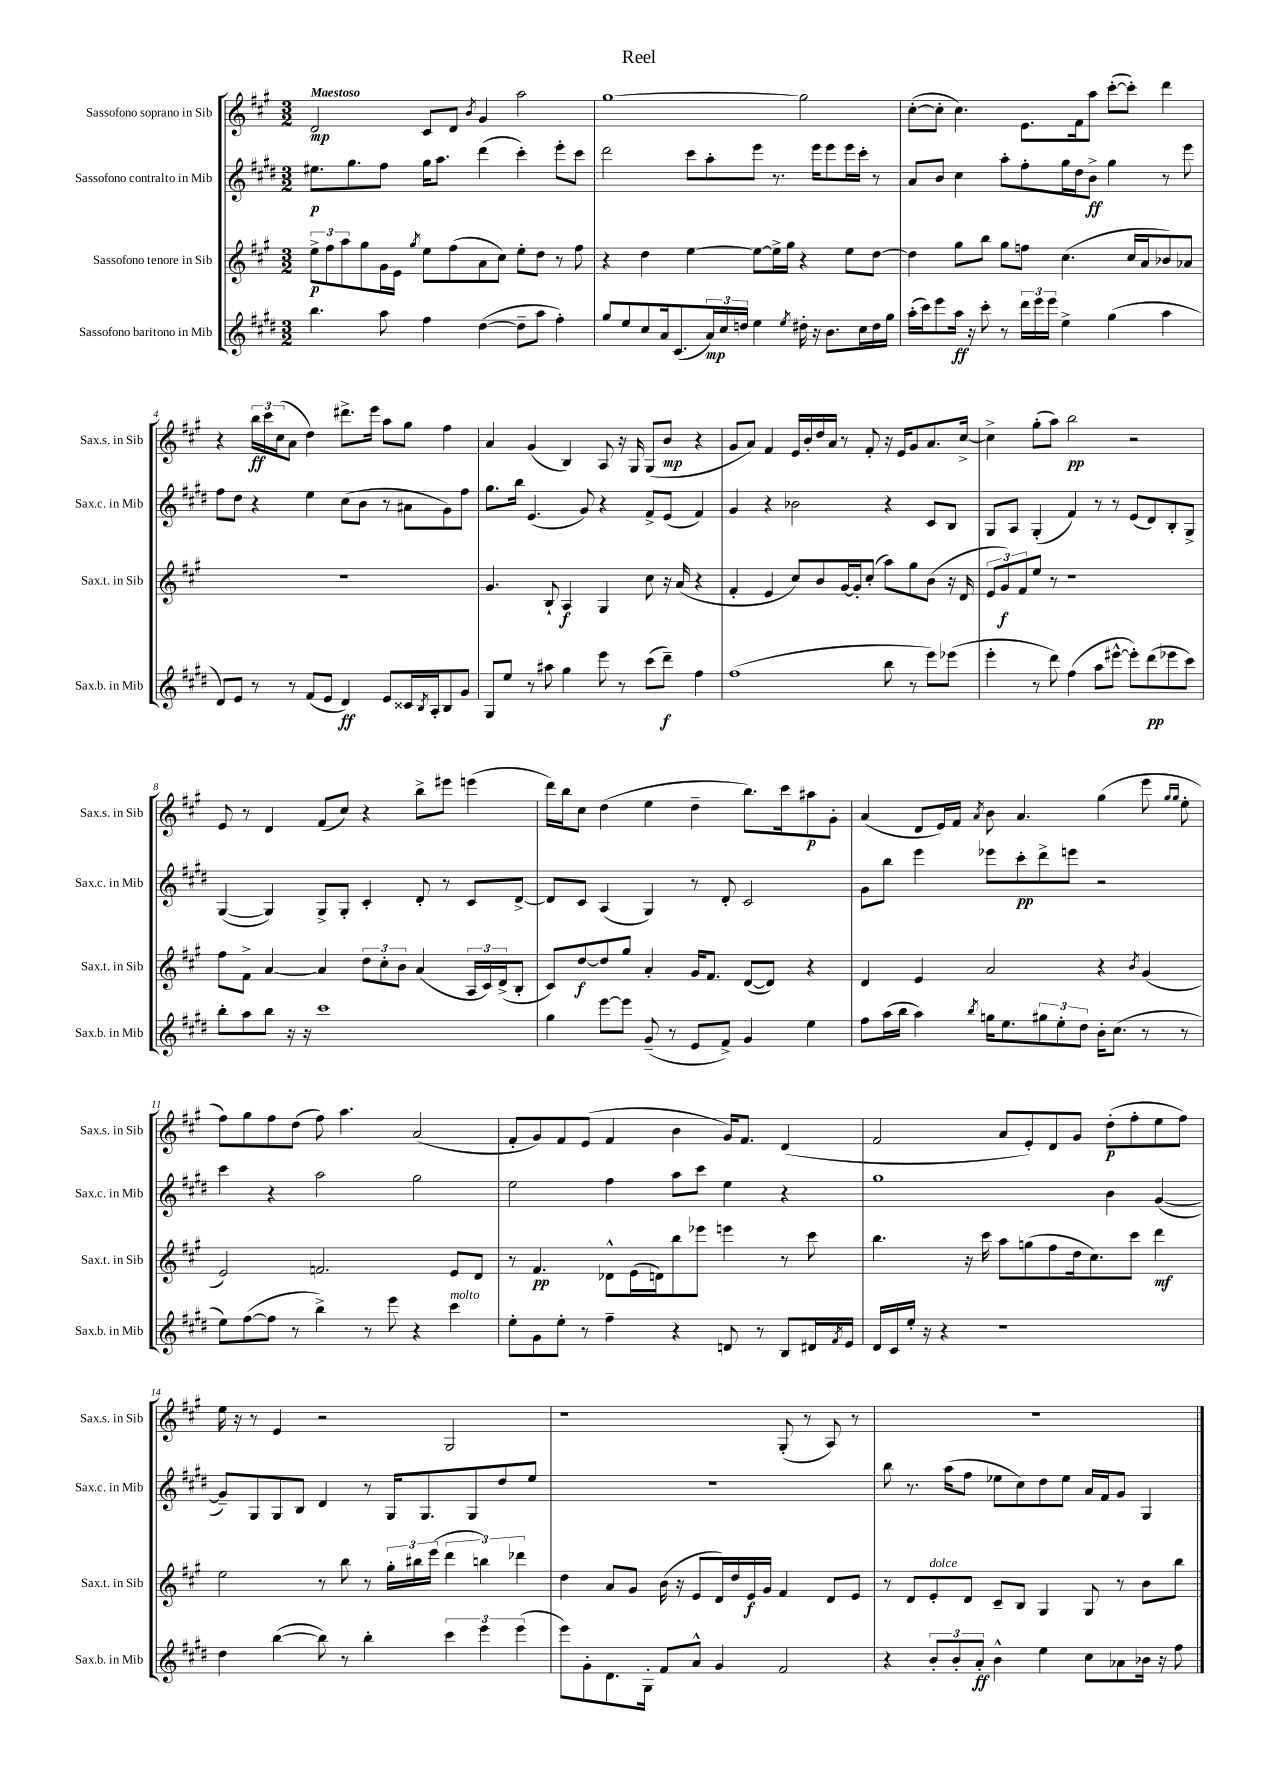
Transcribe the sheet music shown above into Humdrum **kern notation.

**kern	**kern	**kern	**kern
*staff4	*staff3	*staff2	*staff1
*clefG2	*clefG2	*clefG2	*clefG2
*k[f#c#g#d#]	*k[f#c#g#]	*k[f#c#g#d#]	*k[f#c#g#]
*M3/2	*M3/2	*M3/2	*M3/2
4.bb\	12ee^\L	8.ee#\L	2d/
.	12ff#\	.	.
.	12aa\	.	.
.	.	8.gg#\	.
.	8gg#\	.	.
8aa\	16g#\L	8ff#\J	.
.	16e\JJ	.	.
.	8qgg#/	.	.
4ff#\	8ee\L	16gg#\LK	8c#/L
.	.	8.aa\J	.
.	(8ff#\	.	8d/J
.	.	.	8qb/
([4dd#\	8a\	(4ddd#\	4g#/
.	8cc#\J)	.	.
8dd#~\]L	8ee'\L	4ccc#'\)	2aa\
8aa\J	8dd\J	.	.
4ff#'\)	8r	8eee'\L	.
.	8ff#\	8ccc#\J	.
=	=	=	=
8gg#/L	4r	2ddd#\	[1gg#
8ee/	.	.	.
8cc#/	4dd\	.	.
16a/k	.	.	.
(8.c#/	.	.	.
.	[4ee\	8ccc#\L	.
24a/L)	.	8aa'\	.
24cc#/	.	.	.
24dd/JJ	.	.	.
4ee\	8ee\_L	8eee\J	.
.	16ee^\]L	8.r	.
.	16gg#\JJ	.	.
8qee/	.	.	.
16dd#'\	4r	.	2gg#\]
16r	.	16eee\LK	.
8.b\L	.	8eee\	.
.	8ee\L	16eee\L	.
16cc#\L	.	16ccc#'\JJ	.
16dd#\	[8dd\J	8r	.
16gg#\JJ	.	.	.
=	=	=	=
(16aa'\LL	4dd\]	8a/L	([8cc#'\L
16ccc#\J)	.	.	.
8eee\	.	8b/J	8cc#'\]J
16aa\Jk	8gg#\L	4cc#\	4.cc#\)
16r	.	.	.
8ccc#'\	8bb\J	.	.
8r	8gg#\L	8aa'\L	.
24ddd#\LL	8ff\J	8ff#'\	8.e\L
24eee\	.	.	.
24eee\JJ	.	.	.
4ee^\	(4.cc#\	16gg#\L	.
.	.	16dd#\J	16f#\k
.	.	8b^\J	8aa\J
(4gg#\	.	4gg#\	([8ccc#'\L
.	16cc#/LL	.	8ccc#'\]J)
.	16a/J	.	.
4aa\	8b-/)	8r	4ddd\
.	8a-/J	8eee\	.
=	=	=	=
8d#/L)	1.r	8ff#\L	4r
8e/J	.	8dd#\J	.
8r	.	4r	24bb\LL
.	.	.	24ccc#\
.	.	.	(24cc#\J
8r	.	.	8a\J
(8f#/L	.	4ee\	4dd\)
8e/J	.	.	.
4d#/)	.	(8cc#\L	8.ddd#^\L
.	.	8b\J	.
.	.	.	16eee\Jk
8e/L	.	8r	8aa\L
16c##/L	.	8a#\L	8gg#\J
8qB/	.	.	.
16A'/J	.	.	.
8B/	.	8g#\)	4ff#\
8g#/J	.	8ff#\J	.
=	=	=	=
8G#/L	4.g#/	8.gg#\L	4a/
8ee/J	.	.	.
.	.	16bb\Jk	.
8r	.	(4.e/	(4g#/
8aa#\	8B`/	.	.
4gg#\	4A/	.	4B/)
.	.	8g#/)	.
8eee\	4G#/	4r	8A/
8r	.	.	16r
.	.	.	16G#/
(8ccc#\L	8cc#\	8f#^/L	(8G#/L
8ddd#~\J)	16r	(8e/J	8b/J
.	(16a/	.	.
4ff#\	4r	4f#/)	4r
=	=	=	=
(1ff#	4f#'/	4g#/	8g#/L
.	.	.	8a/J)
.	4e/	4r	4f#/
.	8cc#/L)	2b-\	16e/LL
.	.	.	16b'/
.	8b/	.	16dd/
.	.	.	16a/JJ
.	[16g#/L	.	8r
.	16g#'/]J	.	.
.	(8cc#'/J	.	8f#'/
8bb\	8aa\L)	4r	16r
.	.	.	16e/LK
8r	8gg#\	.	8g#/
8eee\L)	(8b\J	8c#/L	8.a/
(8eee-\J	16r	8B/J	.
.	16d/	.	[16cc#^/Jk
=	=	=	=
4eee'\	12e/L	8G#/L	4cc#^\]
.	12g#/)	.	.
.	.	8A/J	.
.	12f#/	.	.
8r	8ee/J	(4G#'/	(8gg#'\L
8ddd#\)	8r	.	8aa\J)
(4ff#\	1r	4f#/)	2bb\
8aa\L	.	8r	.
[8eee#^^\J	.	8r	.
8eee#'\]L)	.	(8e/L	2r
(8ddd#\	.	8d#/)	.
8eee-\	.	8B'/	.
8ccc#\J)	.	8G#^/J	.
=	=	=	=
8bb'\L	8ff#\L	([4G#/	8e/
8aa\	8f#^\J	.	8r
8bb\J	[4a/	4G#/])	4d/
16r	.	.	.
16r	.	.	.
1ccc#	4a/]	8G#^/L	(8f#/L
.	.	8G#'/J	8cc#/J)
.	12dd\L	4c#'/	4r
.	12cc#'\	.	.
.	12b\J	.	.
.	(4a/	8d#'/	8bb^\L
.	.	8r	8eee#\J
.	24A/LL	8c#/L	(4eee\
.	24c#/)	.	.
.	(24d^/J	.	.
.	8B'/J	[8d#^/J	.
=	=	=	=
4gg#\	8c#/L)	8d#/]L	16ddd\LL)
.	.	.	16bb\J
.	[8dd/	8c#/J	8cc#\J
[8eee\L	8dd/]	(4A/	(4dd\
8eee\]J	8gg#/J	.	.
(8g#~/	4a'/	4G#/)	4ee\
8r	.	.	.
8e/L	16g#/LK	8r	4dd~\
.	8.f#/J	.	.
8f#^/J)	.	8d#'/	.
4g#/	([8d/L	2c#/	8.bb\L)
.	8d/]J)	.	.
.	.	.	16ccc#\k
4ee\	4r	.	8aa#\
.	.	.	8g#'\J
=	=	=	=
8ff#\L	4d/	8g#\L	(4a/
(16aa\L	.	8bb\J	.
16bb\JJ	.	.	.
4aa\)	4e/	4eee\	8d/L
.	.	.	16e/L)
.	.	.	16f#/JJ
8qbb/	.	.	8qa/
16gg\LK	2a/	8eee-\L	8b\
8.ee\	.	.	.
.	.	8ccc#'\	4.a/
12gg#\	.	8ddd#^\	.
12ee'\	.	.	.
.	.	8eee\J	.
12dd#\J	.	.	.
16b'\LK	4r	2r	(4gg#\
(8.cc#\J	.	.	.
.	8qb/	.	.
8r	(4g#/	.	8eee\
.	.	.	16qqgg#/LL
.	.	.	16qqgg#/JJ
8r	.	.	8ee'\
=	=	=	=
8ee\L)	2e/)	4ccc#\	8ff#\L)
([8ff#\	.	.	8gg#\
8ff#\]J	.	4r	8ff#\
8r	.	.	(8dd\J
4bb^\)	2.f/	2aa\	8ff#\)
.	.	.	4.aa\
8r	.	.	.
8eee\	.	.	.
4r	.	2gg#\	(2a/
4ccc#\	8e/L	.	.
.	8d/J	.	.
=	=	=	=
8ee'\L	8r	2ee\	8f#'/L
8g#\	4.f#/	.	8g#/)
8ee'\J	.	.	8f#/
8r	.	.	(8e/J
4ff#~\	8d-^^\L	4ff#\	4f#/
.	(16e\L	.	.
.	16d\J)	.	.
4r	8bb\	8aa\L	4b\
.	8eee-\J	8ccc#\J	.
8d/	4eee\	4ee\	16g#/LK)
.	.	.	8.f#/J
8r	.	.	.
8B/L	8r	4r	(4d/
16d#/L	8ccc#\	.	.
8qf#/	.	.	.
16e/JJ	.	.	.
=	=	=	=
16d#/LL	4.bb\	1gg#	2f#/
16c#/	.	.	.
16ee'/JJ	.	.	.
16r	.	.	.
4r	.	.	.
.	16r	.	.
.	16ccc#\	.	.
1r	8aa\L	.	8a/L
.	(8gg\	.	8e'/)
.	8ff#\	.	8d/
.	16dd\k	.	8g#/J
.	8.cc#\)	.	.
.	.	4b\	(8dd'\L
.	8ccc#\J	.	8ff#'\
.	4ddd\	([4g#/	8ee\
.	.	.	8ff#\J)
=	=	=	=
4dd#\	2ee\	8g#~/]L)	16ee\
.	.	.	16r
.	.	8G#/	8r
([4bb\	.	8G#/	4e/
.	.	8B/J	.
8bb\])	8r	4d#/	2r
8r	8bb\	.	.
4bb'\	8r	8r	.
.	24gg#'\LL	16G#/LK	.
.	24bb#\	.	.
.	.	8.G#/	.
.	(24eee\JJ	.	.
6ccc#\	6ddd\	.	2G#/
.	.	8G#/	.
6eee\	6bb\)	.	.
.	.	8dd#/	.
(6eee\	6ddd-\	.	.
.	.	8ee/J	.
=	=	=	=
8eee\L)	4dd\	1.r	1r
8g#'\	.	.	.
8.d#\	8a/L	.	.
.	8g#/J	.	.
16G#'\Jk	.	.	.
8f#/L	(16b\	.	.
.	16r	.	.
8a^^/J	8e/L	.	.
4g#/	16d/L)	.	.
.	16dd/	.	.
.	16e/	.	.
.	16g#/JJ	.	.
2f#/	4f#/	.	(8G#'/
.	.	.	8r
.	8d/L	.	8A/)
.	8e/J	.	8r
=	=	=	=
4r	8r	8bb\	1.r
.	8d/L	8.r	.
12b'/L	8e'/	.	.
.	.	(16aa\LK	.
12b'/	.	.	.
.	8d/J	8ff#\J	.
12a'/J	.	.	.
4b^^\	8c#~/L	8ee-\L	.
.	8B/J	8cc#\)	.
4ee\	4G#/	8dd#\	.
.	.	8ee-\J	.
8cc#\L	8G#/	16a/LL	.
.	.	16f#/J	.
8a-\	8r	8g#/J	.
16b-\Jk	8b\L	4G#/	.
16r	.	.	.
8ff#\	8bb\J	.	.
==	==	==	==
*-	*-	*-	*-
